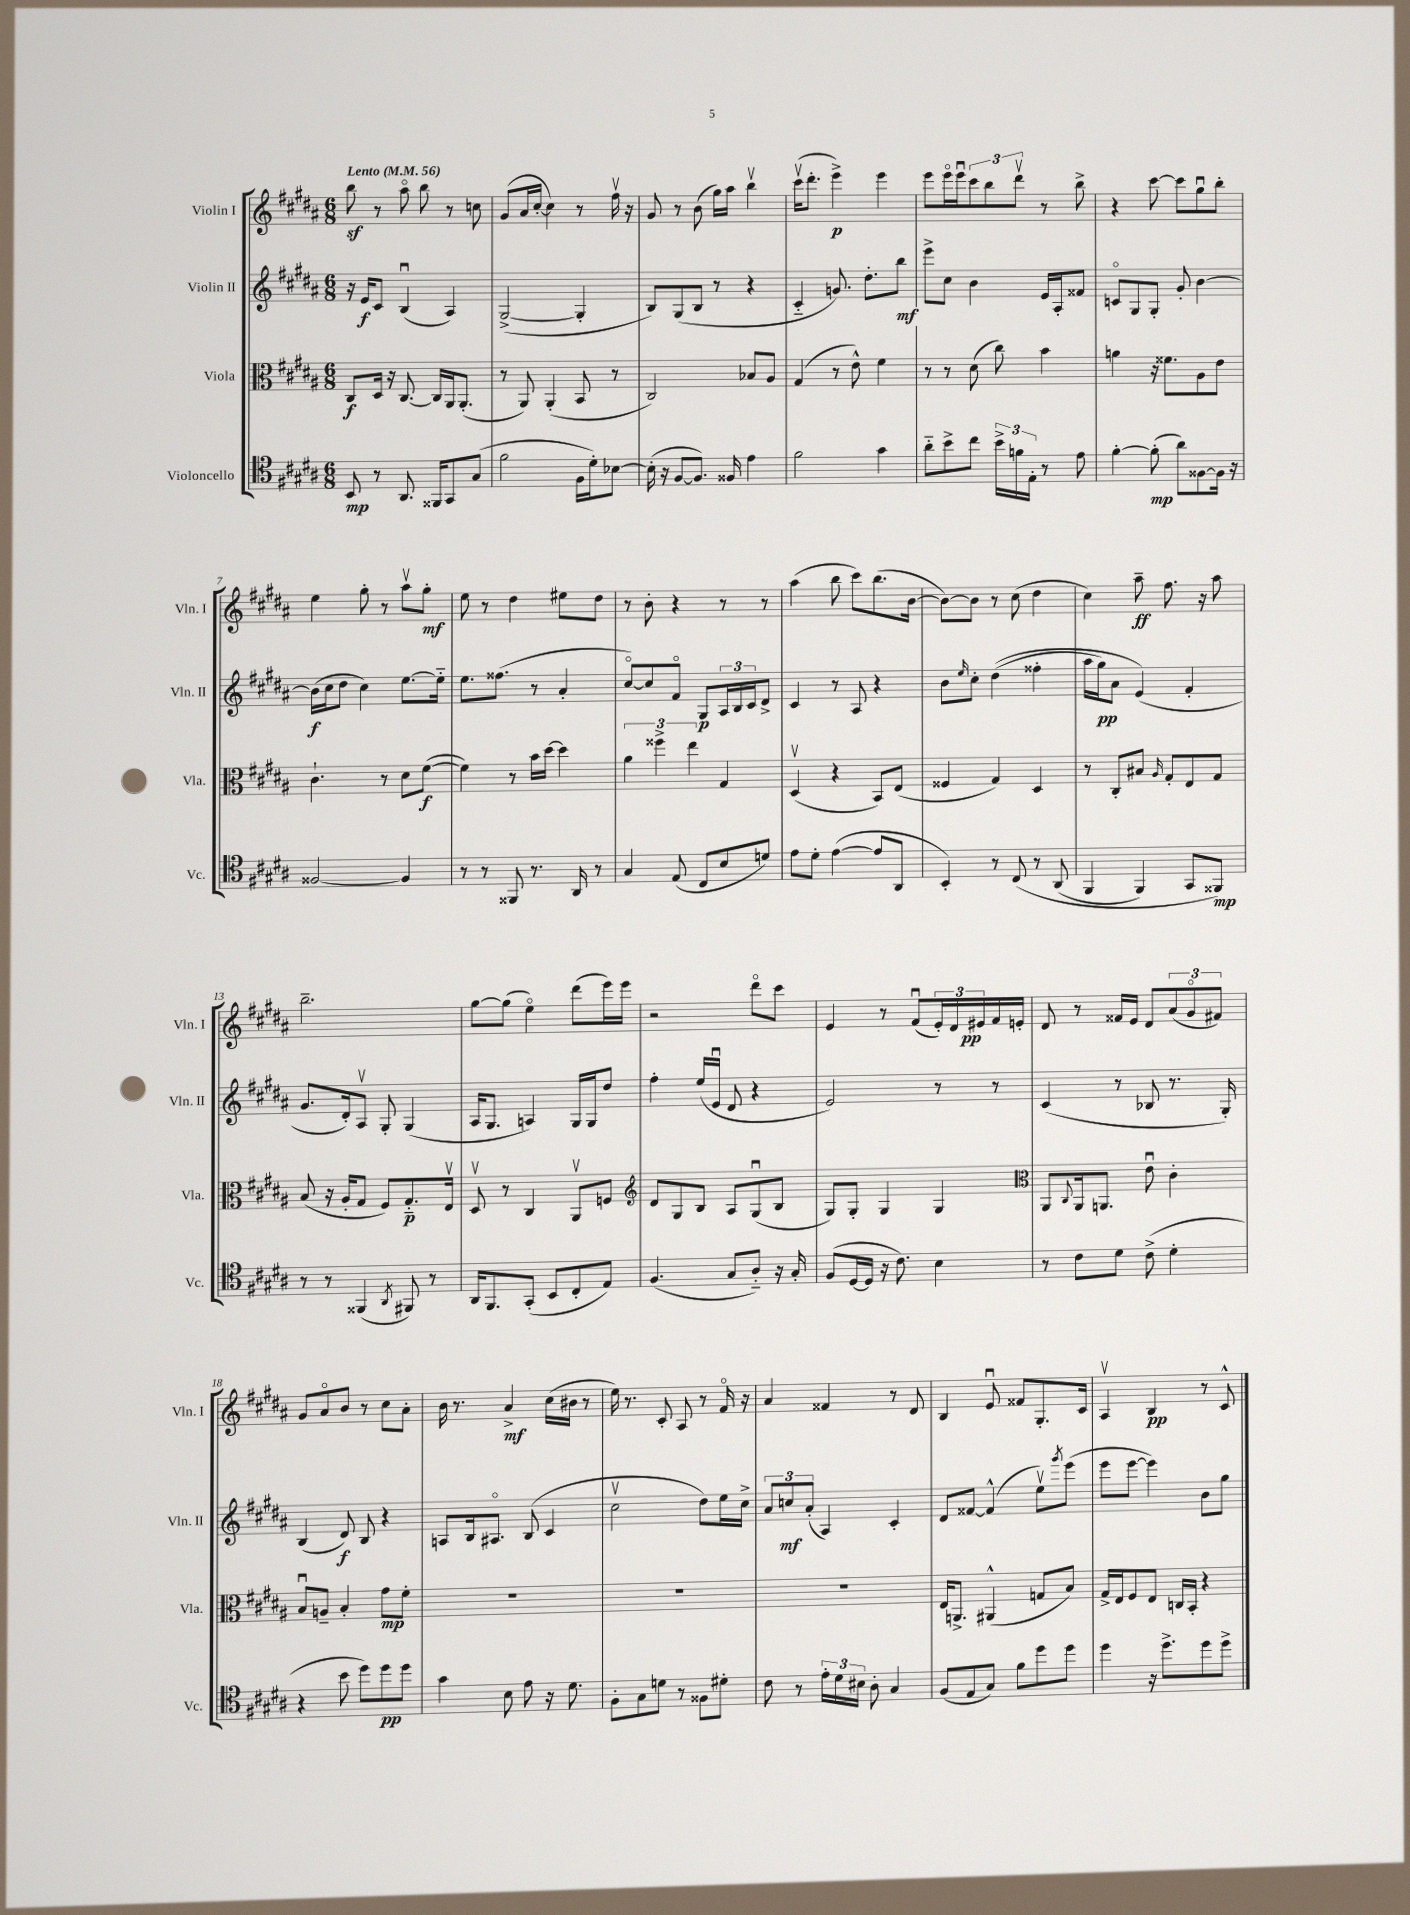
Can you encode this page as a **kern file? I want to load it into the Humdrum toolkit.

**kern	**dynam	**kern	**dynam	**kern	**dynam	**kern	**dynam
*part4	*part4	*part3	*part3	*part2	*part2	*part1	*part1
*staff4	*staff4	*staff3	*staff3	*staff2	*staff2	*staff1	*staff1
*I"Violoncello	*	*I"Viola	*	*I"Violin II	*	*I"Violin I	*
*I'Vc.	*	*I'Vla.	*	*I'Vln. II	*	*I'Vln. I	*
*clefC4	*	*clefC3	*	*clefG2	*	*clefG2	*
*k[f#c#g#d#a#]	*	*k[f#c#g#d#a#]	*	*k[f#c#g#d#a#]	*	*k[f#c#g#d#a#]	*
*M6/8	*	*M6/8	*	*M6/8	*	*M6/8	*
*MM56	*	*MM56	*	*MM56	*	*MM56	*
=1	=1	=1	=1	=1	=1	=1	=1
!	!	!	!	!	!	!LO:TX:a:B:t=Lento	!
8BB/	mp	8C#/L	f	16r	.	8bbz\	.
.	.	.	.	16e/KL	f	.	.
8r	.	16D#/Jk	.	8c#/J	.	8r	.
.	.	16r	.	.	.	.	.
8.AA#/	.	[8.C#/	.	(4Bu/	.	8aa#\	.
.	.	.	.	.	.	8bb\	.
16FF##X/KL	.	16C#/LL]	.	.	.	.	.
8GG#/	.	16AA#/J	.	4A#/)	.	8r	.
.	.	(8.AA#'/J	.	.	.	.	.
(8G#/J	.	.	.	.	.	8ccn\	.
=2	=2	=2	=2	=2	=2	=2	=2
2f#\	.	8r	.	([2G#^/	.	(8g#/L	.
.	.	8AA#/)	.	.	.	16a#/L	.
.	.	.	.	.	.	[16cc#'/JJ	.
.	.	(4AA#'/	.	.	.	4cc#\])	.
16F#\LL	.	8BB/	.	4G#'/]	.	8r	.
16d#'\J)	.	.	.	.	.	.	.
[8B-X\J	.	8r	.	.	.	16ff#v\	.
.	.	.	.	.	.	16r	.
=3	=3	=3	=3	=3	=3	=3	=3
(16B-'\]	.	2C#/)	.	8B/L)	.	8g#/	.
16r	.	.	.	.	.	.	.
[8F#/L	.	.	.	(8G#/	.	8r	.
8.F#/J])	.	.	.	8B/J	.	(8b\	.
.	.	.	.	8r	.	16gg#\LL)	.
16F##X/	.	.	.	.	.	16aa#\JJ	.
4e\	.	8B-X/L	.	4r	.	4bbv\	.
.	.	8A#/J	.	.	.	.	.
=4	=4	=4	=4	=4	=4	=4	=4
2f#\	.	(4G#/	.	4c#/	.	(16ccc#v\KL	.
.	.	.	.	.	.	8.ddd#'\J	.
.	.	8r	.	8.gn/)	.	4eee^\)	p
.	.	8e^^\)	.	.	.	.	.
.	.	.	.	8.dd#'\L	.	.	.
4g#\	.	4f#\	.	.	.	4eee\	.
.	.	.	.	8bb\J	mf	.	.
=5	=5	=5	=5	=5	=5	=5	=5
8a#\L	.	8r	.	8eee^\L	.	8eee\L	.
8b^\	.	8r	.	8cc#\J	.	16eee\L	.
.	.	.	.	.	.	16eeeu\J	.
8cc#\J	.	(8d#\	.	4b\	.	12ccc#\	.
.	.	.	.	.	.	12bb\	.
24b^\LL	.	8cc#\)	.	.	.	.	.
24fn\	.	.	.	.	.	12ddd#v\J	.
24E'\JJ	.	.	.	.	.	.	.
8r	.	4b\	.	16e/LL	.	8r	.
.	.	.	.	16A#'/J	.	.	.
8e\	.	.	.	8f##X/J	.	8bb^\	.
=6	=6	=6	=6	=6	=6	=6	=6
[4f#'\	.	4an\	.	8cn/L	.	4r	.
.	.	.	.	8G#/	.	.	.
(8f#'\]	mp	16r	.	8G#'/J	.	[8ccc#\	.
.	.	8.f##X\L	.	.	.	.	.
8a#\L)	.	.	.	8g#'/	.	8ccc#\L]	.
[8F##X\	.	8A#\	.	[4b\	.	8gg#u\	.
16F##\Jk]	.	8e\J	.	.	.	8bb'\J	.
16r	.	.	.	.	.	.	.
!!LO:LB:g=z
=7	=7	=7	=7	=7	=7	=7	=7
[2F##X/	.	4.c#`\	.	(16b\LL]	f	4ee\	.
.	.	.	.	16cc#\J	.	.	.
.	.	.	.	8dd#\J	.	.	.
.	.	.	.	4cc#\)	.	8gg#'\	.
.	.	8r	.	.	.	8r	.
4F##/]	.	8d#\L	.	[8.ee\L	.	8aa#v\L	.
.	.	([8f#\J	f	.	.	8gg#'\J	mf
.	.	.	.	16ee\Jk]	.	.	.
=8	=8	=8	=8	=8	=8	=8	=8
8r	.	4f#\])	.	8.ee\L	.	8ee\	.
8r	.	.	.	.	.	8r	.
.	.	.	.	(8.ff##X\J	.	.	.
8FF##X/	.	8r	.	.	.	4dd#\	.
8.r	.	16b\LL	.	8r	.	.	.
.	.	[16dd#\JJ	.	.	.	.	.
.	.	4dd#\]	.	4a#'/	.	8ee#X\L	.
16AA#/	.	.	.	.	.	.	.
8r	.	.	.	.	.	8dd#\J	.
=9	=9	=9	=9	=9	=9	=9	=9
4G#/	.	6a#\	.	[8cc#/L)	.	8r	.
.	.	.	.	8cc#/]	.	8b'\	.
.	.	6ff##X^\	.	.	.	.	.
(8E/	.	.	.	8f#/J	.	4r	.
.	.	6ee\	.	.	.	.	.
8C#/L	.	.	.	8G#/L	p	.	.
8B/	.	4G#/	.	24A#/L	.	8r	.
.	.	.	.	24B/	.	.	.
.	.	.	.	24c#/J	.	.	.
8dn/J)	.	.	.	8d#^/J	.	8r	.
=10	=10	=10	=10	=10	=10	=10	=10
8e\L	.	(4D#v/	.	4c#/	.	(4aa#\	.
8d#'\J	.	.	.	.	.	.	.
([4e\	.	4r	.	8r	.	8bb\	.
.	.	.	.	8A#/	.	8ccc#\L)	.
8e/L]	.	8BB/L)	.	4r	.	(8.bb\	.
8AA#/J	.	(8E/J	.	.	.	.	.
.	.	.	.	.	.	[16b\Jk	.
=11	=11	=11	=11	=11	=11	=11	=11
4BB'/)	.	4F##X/	.	8b\L	.	8b\L_)	.
.	.	.	.	16qqee/	.	.	.
.	.	.	.	8cc#'\J	.	8b\J]	.
8r	.	4G#/)	.	((4dd#\	.	8r	.
(8C#/	.	.	.	.	.	(8cc#\	.
8r	.	4D#/	.	4ff##X'\	.	4dd#\	.
(8AA#/	.	.	.	.	.	.	.
=12	=12	=12	=12	=12	=12	=12	=12
4FF#/	.	8r	.	16aa#\LL	.	4cc#\)	.
.	.	.	.	16gg#\J)	pp	.	.
.	.	8C#'/L	.	8a#\J	.	.	.
4FF#/)	.	8B#X/J	.	(4e/)	.	8aa#~\	ff
.	.	16qqA#/	.	.	.	.	.
.	.	8G#'/L	.	.	.	8.ff#\	.
8GG#/L	.	8E/	.	4f#'/	.	.	.
.	.	.	.	.	.	16r	.
8FF##X/J)	mp	8G#/J	.	.	.	8aa#\	.
!!LO:LB:g=z
=13	=13	=13	=13	=13	=13	=13	=13
8r	.	(8B/	.	8.g#/L	.	2.bb~\	.
8r	.	16r	.	.	.	.	.
.	.	16A#'/KL	.	16d#'/k)	.	.	.
(4FF##X/	.	8G#/J	.	8A#v/J	.	.	.
.	.	8F#/L)	.	8G#'/	.	.	.
8qAA#/	.	.	.	.	.	.	.
8FF#X/)	.	8.G#/	p	(4G#/	.	.	.
8r	.	.	.	.	.	.	.
.	.	16Ev/Jk	.	.	.	.	.
=14	=14	=14	=14	=14	=14	=14	=14
16AA#/KL	.	8D#v/	.	16A#/KL	.	[8gg#\L	.
8.FF#/	.	.	.	8.G#/J	.	.	.
.	.	8r	.	.	.	(8gg#\J]	.
(8GG#'/J	.	4C#/	.	4An/)	.	4ee\)	.
8BB/L	.	.	.	.	.	.	.
8C#'/	.	8AA#v/L	.	16G#/LL	.	(8ddd#\L	.
.	.	.	.	16G#/J	.	.	.
8E/J)	.	8Fn/J	.	8dd#/J	.	16eee\L)	.
.	.	.	.	.	.	16eee\JJ	.
=15	=15	=15	=15	=15	=15	=15	=15
*	*	*clefG2	*	*	*	*	*
(4.F#/	.	8d#/L	.	4ff#'\	.	2r	.
.	.	8G#/	.	.	.	.	.
.	.	8B/J	.	(16ee/LL	.	.	.
.	.	.	.	16eu/JJ	.	.	.
8G#/L	.	8A#/L	.	8d#/	.	.	.
8A#/J)	.	(8G#u/	.	4r	.	8ddd#\L	.
16r	.	8B/J	.	.	.	8ccc#\J	.
16G#'/	.	.	.	.	.	.	.
=16	=16	=16	=16	=16	=16	=16	=16
(8F#/L	.	8G#/L)	.	2e/)	.	4e/	.
[16D#/L	.	8G#'/J	.	.	.	.	.
16D#/JJ]	.	.	.	.	.	.	.
16r	.	4G#/	.	.	.	8r	.
8.c#\)	.	.	.	.	.	.	.
.	.	.	.	.	.	(8f#u/L	.
4B\	.	4G#/	.	8r	.	24e'/L)	.
.	.	.	.	.	.	24d#/	.
.	.	.	.	.	.	24e#X/	pp
.	.	.	.	8r	.	16f#/	.
.	.	.	.	.	.	16en'/JJ	.
=17	=17	=17	=17	=17	=17	=17	=17
*	*	*clefC3	*	*	*	*	*
8r	.	8AA#/L	.	(4c#/	.	8d#/	.
.	.	8qqC#/	.	.	.	.	.
8c#\L	.	16AA#/k	.	.	.	8r	.
.	.	8.AAn/J	.	.	.	.	.
8d#\J	.	.	.	8r	.	16f##X/LL	.
.	.	.	.	.	.	16e/JJ	.
(8c#^\	.	8eu\	.	8B-X/	.	8d#/L	.
4d#'\	.	4c#'\	.	8.r	.	(12a#/	.
.	.	.	.	.	.	12g#/	.
.	.	.	.	.	.	12f#X/J)	.
.	.	.	.	16G#'/)	.	.	.
!!LO:LB:g=z
=18	=18	=18	=18	=18	=18	=18	=18
4r	.	8Bu/L	.	(4B/	.	8g#/L	.
.	.	8An~/J	.	.	.	8a#/	.
8b\	.	4B'/	.	8d#/)	f	8b/J	.
8dd#\L)	.	.	.	8B/	.	8r	.
8dd#\	pp	8g#\L	mp	4r	.	8cc#\L	.
8dd#\J	.	8f#'\J	.	.	.	8a#'\J	.
=19	=19	=19	=19	=19	=19	=19	=19
4g#\	.	2.r	.	8An/L	.	16b\	.
.	.	.	.	.	.	8.r	.
.	.	.	.	16B/k	.	.	.
.	.	.	.	8.A#X/J	.	.	.
8B\	.	.	.	.	.	4a#^/	mf
8e\	.	.	.	(8B/	.	.	.
16r	.	.	.	4c#/	.	(16cc#\LL	.
8.d#\	.	.	.	.	.	16b#X\JJ	.
.	.	.	.	.	.	8r	.
=20	=20	=20	=20	=20	=20	=20	=20
8F#'\L	.	2.r	.	2cc#v\	.	16ee\)	.
.	.	.	.	.	.	8.r	.
8G#\	.	.	.	.	.	.	.
8dn\J	.	.	.	.	.	8c#'/	.
8r	.	.	.	.	.	8A#/	.
8F##X\L	.	.	.	8dd#\L)	.	8r	.
8d#X'\J	.	.	.	16ee\L	.	16f#/	.
.	.	.	.	16cc#^\JJ	.	16r	.
=21	=21	=21	=21	=21	=21	=21	=21
8c#\	.	2.r	.	12a#/L	.	4a#/	.
.	.	.	.	12ccn/	mf	.	.
8r	.	.	.	.	.	.	.
.	.	.	.	(12a#'/J	.	.	.
24e'\LL	.	.	.	4A#/)	.	4f##X/	.
24d#\	.	.	.	.	.	.	.
24B#X\JJ	.	.	.	.	.	.	.
8A#'\	.	.	.	.	.	.	.
4G#/	.	.	.	4c#'/	.	8r	.
.	.	.	.	.	.	8d#/	.
=22	=22	=22	=22	=22	=22	=22	=22
(8F#/L	.	16E/KL	.	8d#/L	.	4B/	.
.	.	8.AAn^/J	.	.	.	.	.
8E/	.	.	.	[8f##X/J	.	.	.
8G#/J)	.	(4AA#X^^/	.	(4f##^^/]	.	8eu/	.
8f#\L	.	.	.	.	.	8f##X/L	.
8dd#\	.	8Gn/L	.	8eev\L)	.	8.G#'/	.
.	.	.	.	8qggg#/	.	.	.
8dd#\J	.	8B/J)	.	(8eee\J	.	.	.
.	.	.	.	.	.	16c#/Jk	.
=23	=23	=23	=23	=23	=23	=23	=23
4dd#\	.	16G#^/LL	.	8eee\L	.	4A#v/	.
.	.	16E/J	.	.	.	.	.
.	.	8F#/	.	[8eee\J	.	.	.
16r	.	8E/J	.	4eee\])	.	4B/	pp
8.dd#^\L	.	.	.	.	.	.	.
.	.	16Cn/LL	.	.	.	.	.
.	.	16BB'/JJ	.	.	.	.	.
8dd#\	.	4r	.	8b\L	.	8r	.
8dd#^\J	.	.	.	8gg#\J	.	8c#^^/	.
==	==	==	==	==	==	==	==
*-	*-	*-	*-	*-	*-	*-	*-
